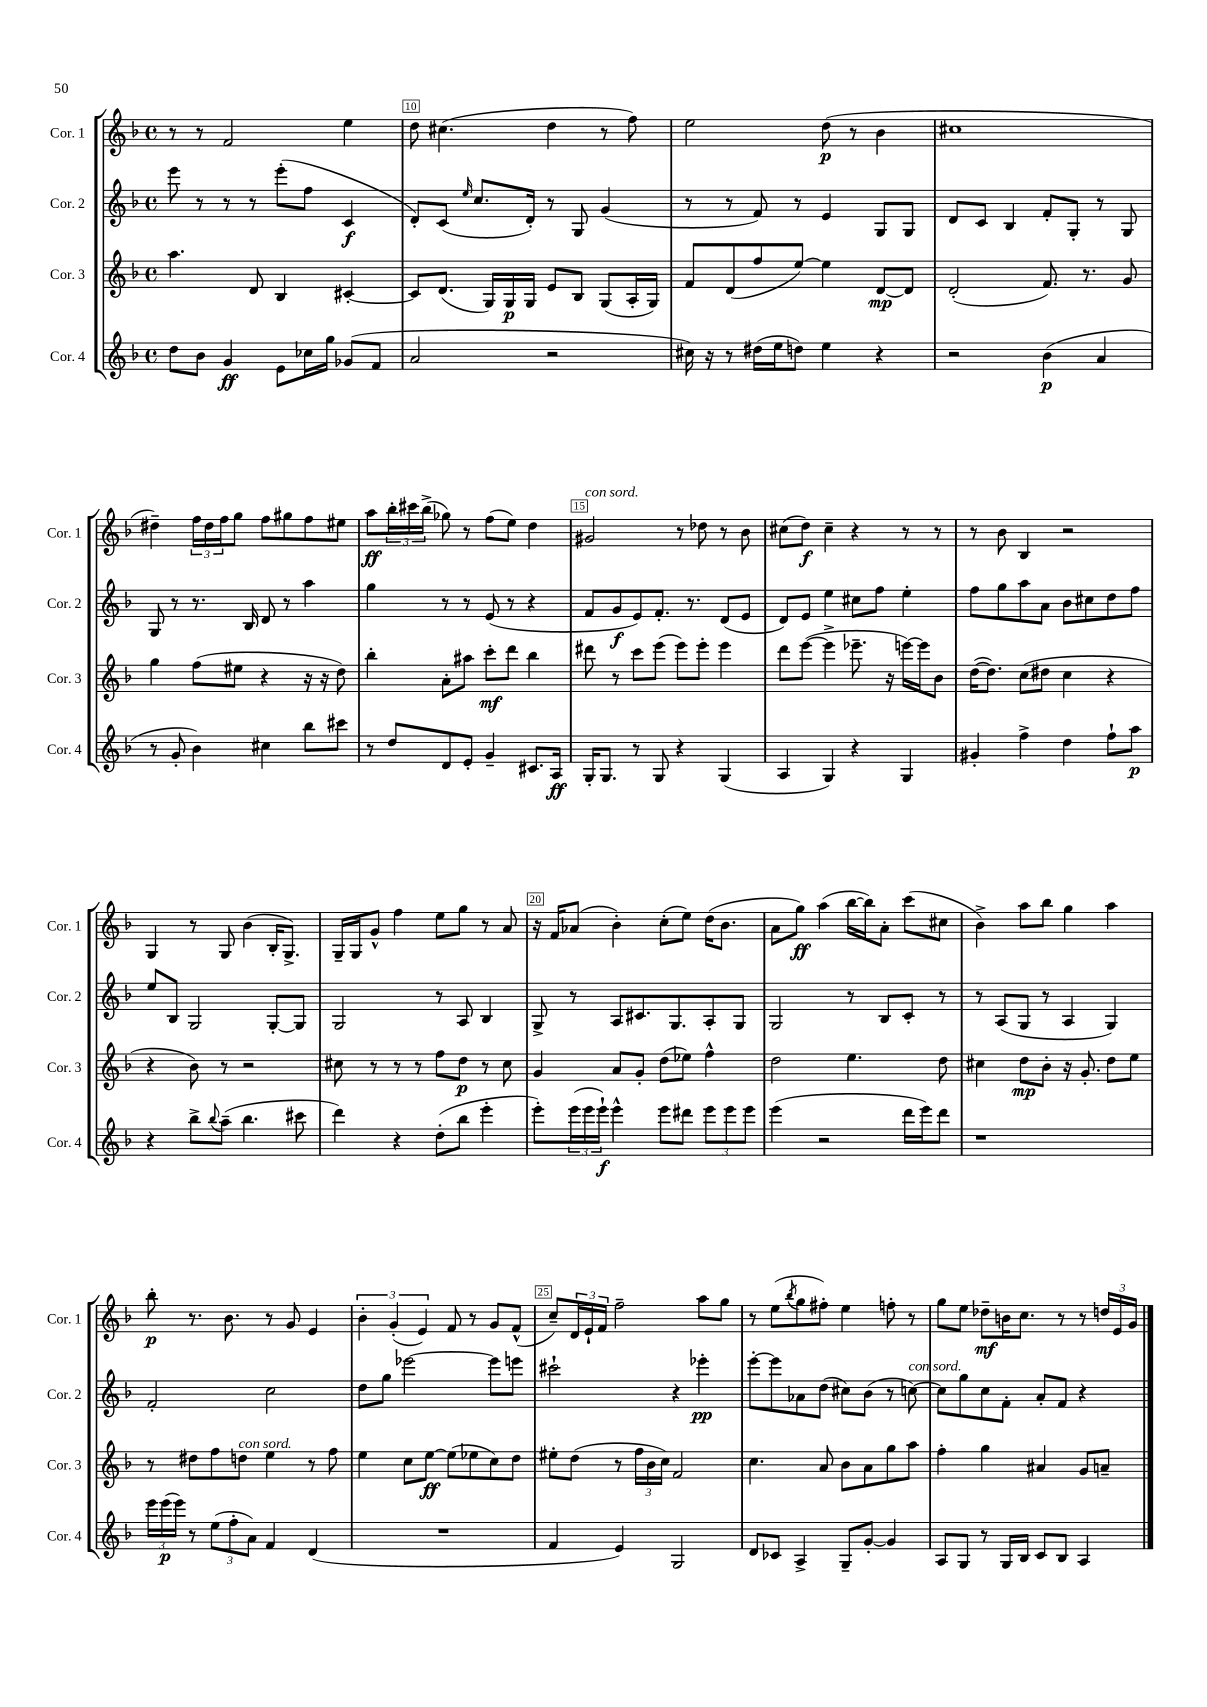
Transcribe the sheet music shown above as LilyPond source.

<<
\new StaffGroup <<
\new Staff = "s0" \with { instrumentName = "Cor. 1" shortInstrumentName = "Cor. 1" } {
    \clef treble \key f \major \defaultTimeSignature \time 4/4
    r8 r8 f'2 e''4 |
    d''8 cis''4.( d''4 r8 f''8) |
    e''2 d''8\p( r8 bes'4 |
    cis''1 |
    dis''4--) \tuplet 3/2 { f''16 dis''16 f''16 } g''8 f''8 gis''8 f''8 eis''8 |
    a''8\ff \tuplet 3/2 { bes''16-. cis'''16 bes''16->( } ges''8) r8 f''8( e''8) d''4 |
    gis'2^\markup { \italic "con sord." } r8 des''8 r8 bes'8 |
    cis''8( d''8\f) cis''4-- r4 r8 r8 |
    r8 bes'8 bes4 r2 |
    g4 r8 g8 bes'4( bes16-. g8.->) |
    g16-- g16 g'8-^ f''4 e''8 g''8 r8 a'8 |
    r16 f'16 aes'8( bes'4-.) c''8-.( e''8) d''16( bes'8. |
    a'8 g''8\ff) a''4( bes''16~ bes''16) a'8-. c'''8( cis''8 |
    bes'4->) a''8 bes''8 g''4 a''4 |
    bes''8-.\p r8. bes'8. r8 g'8 e'4 |
    \tuplet 3/2 { bes'4-. g'4-.( e'4) } f'8 r8 g'8 f'8-^( |
    c''8--) \tuplet 3/2 { d'16 e'16-! f'16 } f''2-- a''8 g''8 |
    r8 e''8( \acciaccatura { bes''8 } g''8 fis''8-.) e''4 f''8-. r8 |
    g''8 e''8 des''8--\mf b'16 c''8. r8 r8 \tuplet 3/2 { d''16 e'16 g'16 } \bar "|." |
}
\new Staff = "s1" \with { instrumentName = "Cor. 2" shortInstrumentName = "Cor. 2" } {
    \clef treble \key f \major \defaultTimeSignature \time 4/4
    e'''8 r8 r8 r8 e'''8-.( f''8 c'4\f |
    d'8-.) c'8( \grace { e''16 } c''8. d'16-.) r8 g8 g'4( |
    r8 r8 f'8) r8 e'4 g8 g8 |
    d'8 c'8 bes4 f'8-. g8-. r8 g8 |
    g8 r8 r8. bes16 d'8 r8 a''4 |
    g''4 r8 r8 e'8( r8 r4 |
    f'8 g'8\f e'8) f'8.-. r8. d'8( e'8 |
    d'8) e'8 e''4 cis''8 f''8 e''4-. |
    f''8 g''8 a''8 a'8 bes'8 cis''8 d''8 f''8 |
    e''8 bes8 g2 g8~-. g8 |
    g2 r8 a8 bes4 |
    g8-> r8 a8 cis'8. g8. a8-. g8 |
    g2 r8 bes8 c'8-. r8 |
    r8 a8( g8 r8 a4 g4) |
    f'2-. c''2 |
    d''8 g''8 ees'''2~ ees'''8 e'''8 |
    cis'''2-! r4 ees'''4-.\pp |
    e'''8~-. e'''8 aes'8 d''8( cis''8) bes'8( r8 c''8~^\markup { \italic "con sord." }) |
    c''8 g''8 c''8 f'8-. a'8-. f'8 r4 \bar "|." |
}
\new Staff = "s2" \with { instrumentName = "Cor. 3" shortInstrumentName = "Cor. 3" } {
    \clef treble \key f \major \defaultTimeSignature \time 4/4
    a''4. d'8 bes4 cis'4~-. |
    cis'8 d'8.( g16) g16\p g16 e'8 bes8 g8( a16-. g16) |
    f'8 d'8( f''8 e''8~) e''4 d'8~\mp d'8 |
    d'2-.( f'8.) r8. g'8 |
    g''4 f''8( eis''8 r4 r16 r16 d''8) |
    bes''4-. a'8-. ais''8 c'''8-.\mf d'''8 bes''4 |
    dis'''8 r8 c'''8 e'''8( e'''8) e'''8-. e'''4 |
    d'''8 e'''8~( e'''4-> ees'''8.-- r16 e'''16~) e'''16 bes'8 |
    d''16~( d''8.) c''8( dis''8 c''4 r4 |
    r4 bes'8) r8 r2 |
    cis''8 r8 r8 r8 f''8 d''8\p r8 cis''8 |
    g'4 a'8 g'8-. d''8( ees''8) f''4-^ |
    d''2 e''4. d''8 |
    cis''4 d''8\mp bes'8-. r16 g'8.-. d''8 e''8 |
    r8 dis''8 f''8 d''8^\markup { \italic "con sord." } e''4 r8 f''8 |
    e''4 c''8 e''8~\ff e''8( ees''8 c''8) d''8 |
    eis''8-. d''8( r8 \tuplet 3/2 { f''16 bes'16 c''16) } f'2 |
    c''4. a'8 bes'8 a'8 g''8 a''8 |
    f''4-. g''4 ais'4 g'8 a'8-- \bar "|." |
}
\new Staff = "s3" \with { instrumentName = "Cor. 4" shortInstrumentName = "Cor. 4" } {
    \clef treble \key f \major \defaultTimeSignature \time 4/4
    d''8 bes'8 g'4\ff e'8 ces''16 g''16 ges'8( f'8 |
    a'2 r2 |
    cis''16) r16 r8 dis''16( e''16 d''8) e''4 r4 |
    r2 bes'4\p( a'4 |
    r8 g'8-. bes'4) cis''4 bes''8 cis'''8 |
    r8 d''8 d'8 e'8-. g'4-- cis'8. a16\ff |
    g16-. g8. r8 g8 r4 g4( |
    a4 g4) r4 g4 |
    gis'4-. f''4-> d''4 f''8-! a''8\p |
    r4 bes''8-> \appoggiatura { bes''8 } a''8--( bes''4. cis'''8 |
    d'''4) r4 d''8-.( bes''8 e'''4-. |
    e'''8-.) \tuplet 3/2 { e'''16( e'''16 e'''16-!\f) } e'''4-^ e'''8 dis'''8 \tuplet 3/2 { e'''8 e'''8 e'''8 } |
    e'''4( r2 d'''16 e'''16) d'''8 |
    r1 |
    \tuplet 3/2 { e'''16 e'''16\p( e'''16) } r8 \tuplet 3/2 { e''8( f''8-. a'8) } f'4 d'4( |
    R1 |
    f'4 e'4) g2 |
    d'8 ces'8 a4-> g8-- g'8~-. g'4 |
    a8 g8 r8 g16 bes16 c'8 bes8 a4 \bar "|." |
}
>>
>>
\layout { \context { \Score currentBarNumber = #9 \override BarNumber.break-visibility = ##(#f #t #t) barNumberVisibility = #(every-nth-bar-number-visible 5) \override BarNumber.stencil = #(make-stencil-boxer 0.1 0.3 ly:text-interface::print) } }
